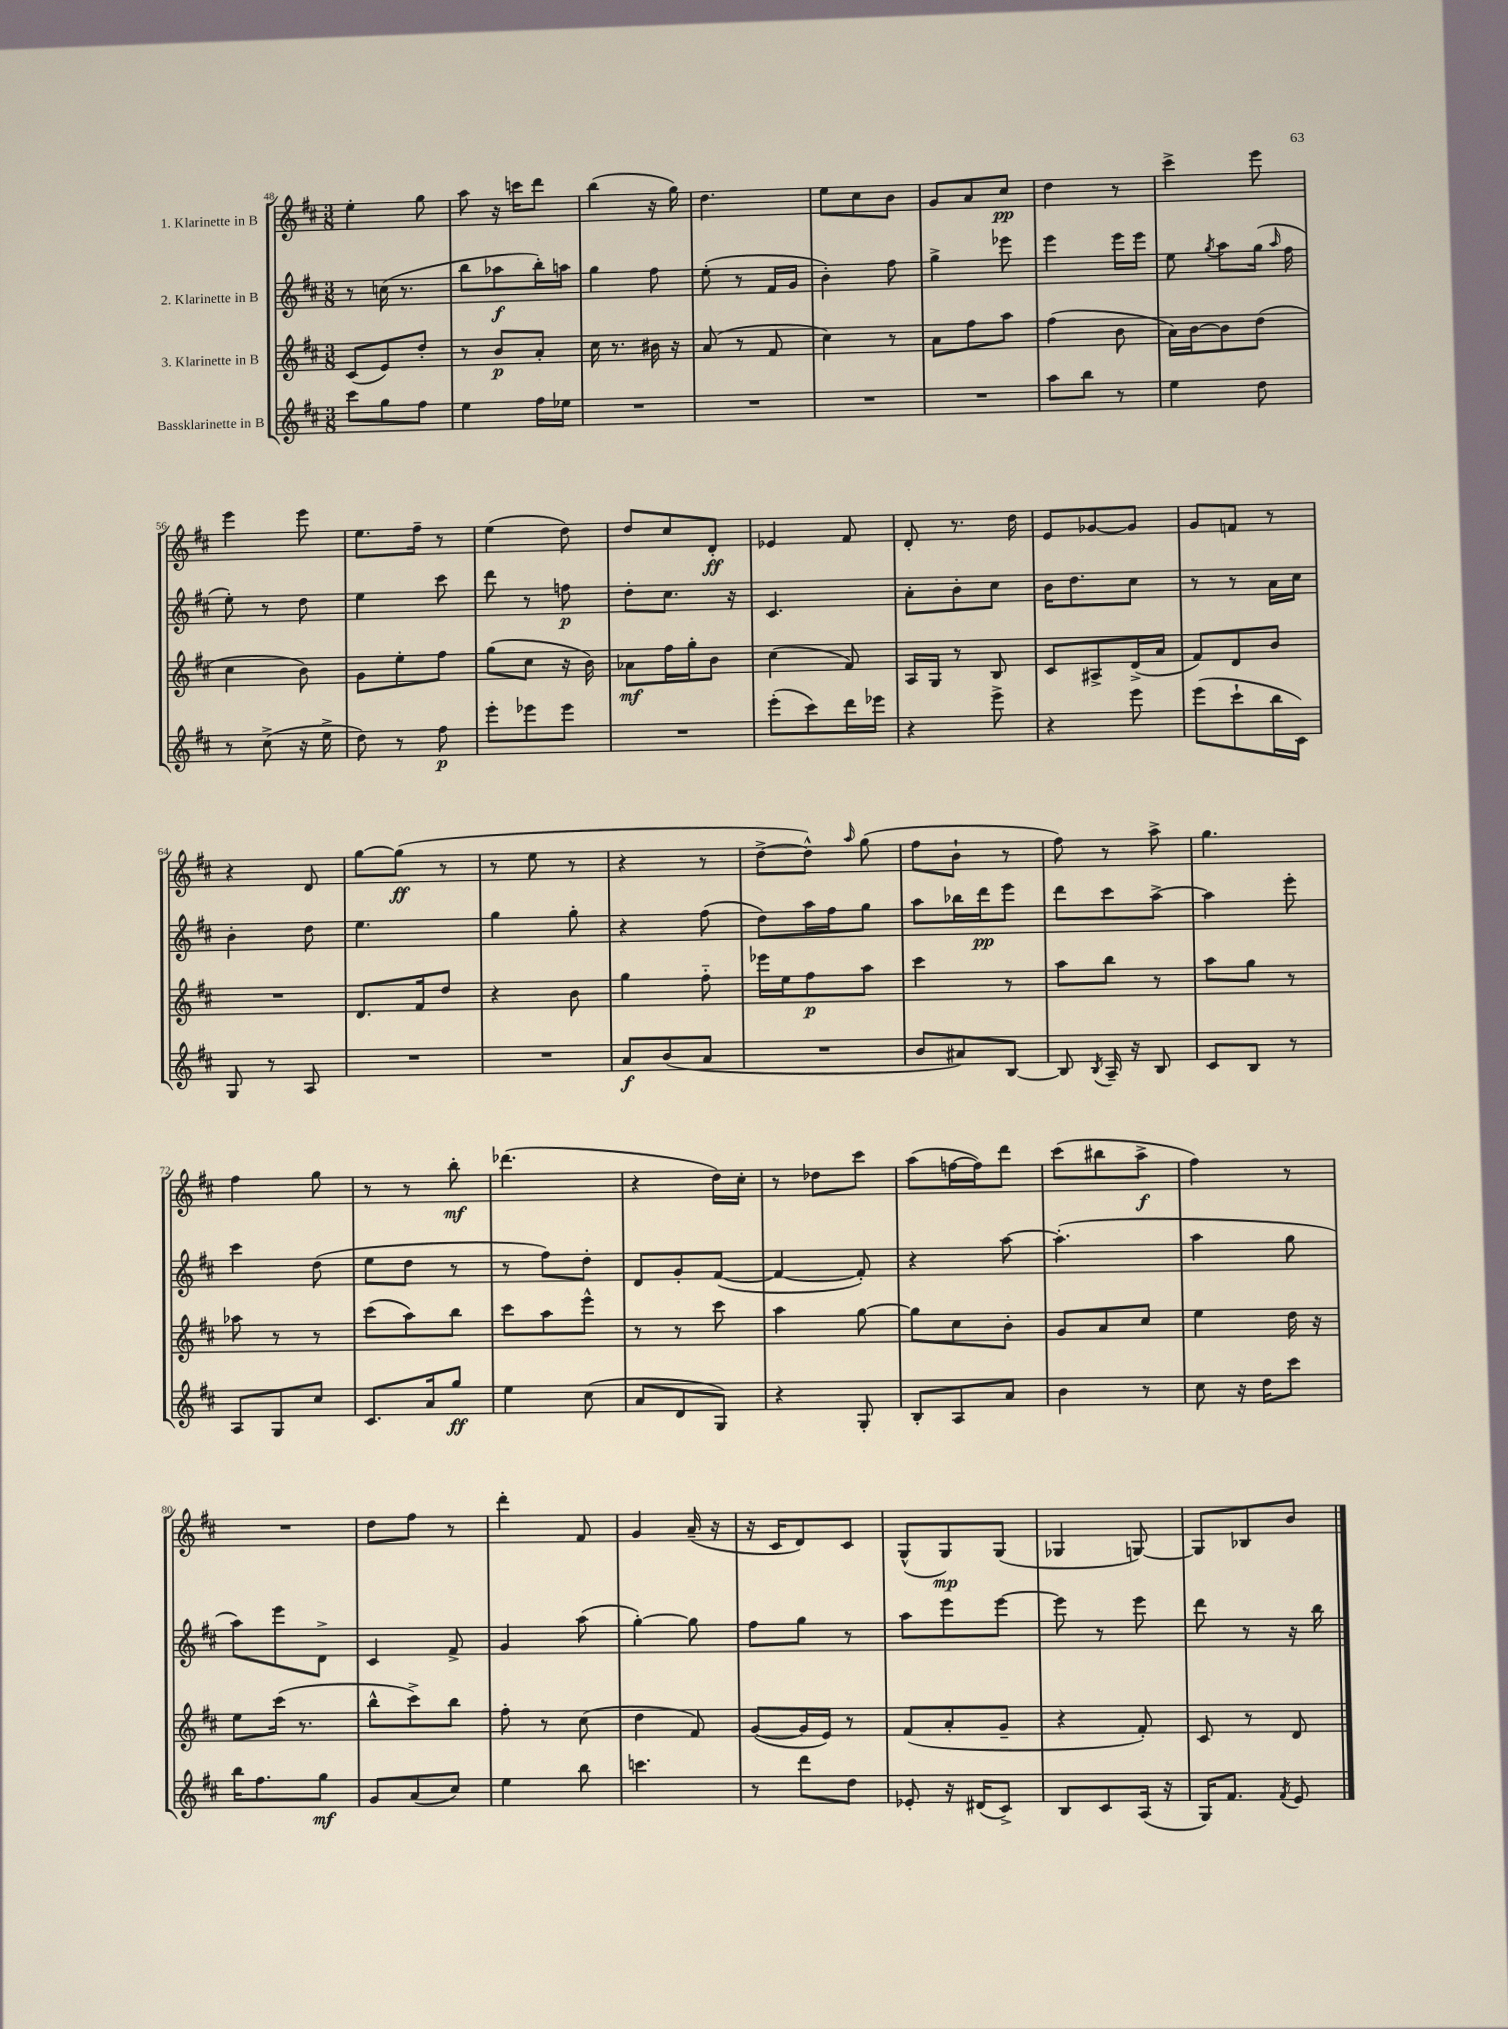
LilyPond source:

<<
\new StaffGroup <<
\new Staff = "s0" \with { instrumentName = "1. Klarinette in B" } {
    \clef treble \key d \major \numericTimeSignature \time 3/8
    \autoBeamOff e''4-. g''8 |
    a''8 r16 c'''16[ d'''8] |
    b''4( r16 g''16) |
    d''4. |
    e''8[ cis''8 b'8] |
    g'8[ a'8 cis''8]\pp |
    d''4 r8 |
    cis'''4-> e'''8 |
    e'''4 e'''8 |
    e''8.[ fis''16]-- r8 |
    e''4( d''8) |
    d''8[ cis''8 d'8]-.\ff |
    ees'4 fis'8 |
    d'8-. r8. d''16 |
    e'8[ ges'8~ ges'8] |
    g'8[ f'8] r8 |
    r4 d'8 |
    g''8[~ g''8]\ff( r8 |
    r8 e''8 r8 |
    r4 r8 |
    d''8[~-> d''8]-^) \grace { a''16 } g''8( |
    fis''8[ b'8]-! r8 |
    fis''8) r8 a''8-> |
    g''4. |
    fis''4 g''8 |
    r8 r8 b''8-.\mf |
    des'''4.( |
    r4 d''16[) cis''16]-. |
    r8 des''8[ cis'''8] |
    a''8[( f''16~ f''16) d'''8] |
    cis'''8[( bis''8 a''8]->\f |
    fis''4) r8 |
    R4. |
    d''8[ fis''8] r8 |
    d'''4-. fis'8 |
    g'4 a'16--( r16 |
    r16 cis'16[ d'8) cis'8] |
    g8[-^( g8\mp) g8]( |
    ges4 g8~) |
    g8[ bes8 b'8] \bar "|." |
}
\new Staff = "s1" \with { instrumentName = "2. Klarinette in B" } {
    \clef treble \key d \major \numericTimeSignature \time 3/8
    \autoBeamOff r8 c''16( r8. |
    b''8[ aes''8\f b''16-.) a''16] |
    g''4 fis''8 |
    e''8-.( r8 fis'16[ g'16] |
    b'4-.) fis''8 |
    g''4-> ees'''8 |
    e'''4 e'''16[ e'''16] |
    e''8 \acciaccatura { g''8 } a''8[ g''16]( \grace { a''16 } fis''16 |
    e''8-.) r8 d''8 |
    e''4 cis'''8 |
    d'''8 r8 f''8\p |
    d''8[-. cis''8.] r16 |
    cis'4. |
    a'8[-. b'8-. cis''8] |
    b'16[ d''8. cis''8] |
    r8 r8 a'16[ cis''16] |
    b'4-. d''8 |
    e''4. |
    g''4 g''8-. |
    r4 fis''8( |
    d''8[) a''16 fis''16 g''8] |
    a''8[ bes''16 d'''16\pp e'''8] |
    d'''8[ cis'''8 a''8]~-> |
    a''4 e'''8-. |
    cis'''4 d''8( |
    e''8[ d''8] r8 |
    r8 fis''8[) d''8]-. |
    d'8[ g'8-. fis'8]~( |
    fis'4~ fis'8-.) |
    r4 a''8~ |
    a''4.-.( |
    a''4 g''8 |
    a''8[) e'''8 d'8]-> |
    cis'4 fis'8-> |
    g'4 a''8( |
    g''4~-.) g''8 |
    fis''8[ g''8] r8 |
    a''8[ e'''8 e'''8]~ |
    e'''8 r8 e'''8 |
    d'''8 r8 r16 b''16 \bar "|." |
}
\new Staff = "s2" \with { instrumentName = "3. Klarinette in B" } {
    \clef treble \key d \major \numericTimeSignature \time 3/8
    \autoBeamOff cis'8[( e'8) d''8]-. |
    r8 b'8[\p a'8]-. |
    cis''16 r8. bis'16 r16 |
    a'8( r8 fis'8 |
    cis''4) r8 |
    a'8[ fis''8 a''8] |
    fis''4( b'8 |
    a'16[) b'16~ b'8 d''8]( |
    cis''4 b'8) |
    g'8[ e''8-. fis''8] |
    g''8[( cis''8] r16 b'16) |
    aes'8[\mf fis''16 g''16-. b'8] |
    cis''4( fis'8) |
    a16[ g16] r8 b8 |
    cis'8[ ais8-> d'16->( a'16] |
    fis'8[) d'8 b'8] |
    R4. |
    d'8.[ fis'16 d''8] |
    r4 b'8 |
    g''4 fis''8-_ |
    ees'''16[ e''16 fis''8\p a''8] |
    cis'''4 r8 |
    a''8[ b''8] r8 |
    a''8[ g''8] r8 |
    aes''8 r8 r8 |
    cis'''8[( a''8) b''8] |
    cis'''8[ a''8 e'''8]-^ |
    r8 r8 cis'''8 |
    a''4 g''8~ |
    g''8[ cis''8 b'8]-. |
    g'8[ a'8 cis''8] |
    e''4 d''16 r16 |
    e''8[ cis'''16]( r8. |
    b''8[-^ cis'''8->) b''8] |
    fis''8-. r8 cis''8( |
    d''4 fis'8) |
    g'8[~( g'16 e'16]) r8 |
    fis'8[( a'8-. g'8]-- |
    r4 fis'8-.) |
    cis'8 r8 d'8 \bar "|." |
}
\new Staff = "s3" \with { instrumentName = "Bassklarinette in B" } {
    \clef treble \key d \major \numericTimeSignature \time 3/8
    \autoBeamOff cis'''8[ g''8 fis''8] |
    e''4 fis''16[ ees''16] |
    R4. |
    R4. |
    R4. |
    R4. |
    a''8[ b''8] r8 |
    e''4 d''8 |
    r8 cis''8->( r16 e''16-> |
    d''8) r8 fis''8\p |
    e'''8[-. ees'''8 ees'''8] |
    R4. |
    e'''8[-.( cis'''8) d'''16 ees'''16] |
    r4 e'''8-> |
    r4 e'''8 |
    e'''8[( cis'''8-! b''16 cis'16]) |
    g8 r8 a8 |
    R4. |
    R4. |
    a'8[\f b'8( a'8] |
    R4. |
    b'8[ ais'8) b8]~ |
    b8 \acciaccatura { b8 } a16-- r16 b8 |
    cis'8[ b8] r8 |
    a8[ g8 cis''8] |
    cis'8.[ a'16 g''8]\ff |
    e''4 cis''8( |
    a'8[ d'8 g8]) |
    r4 g8-. |
    b8[-. a8 a'8] |
    b'4 r8 |
    cis''8 r16 d''16[ cis'''8] |
    b''16[ fis''8. g''8]\mf |
    g'8[ a'8( cis''8]) |
    e''4 b''8 |
    c'''4. |
    r8 d'''8[ d''8] |
    ees'8-. r16 dis'16[( cis'8]->) |
    b8[ cis'8 a16]( r16 |
    g16[) fis'8.] \acciaccatura { fis'8 } e'8 \bar "|." |
}
>>
>>
\layout { \context { \Score currentBarNumber = #48 } }
